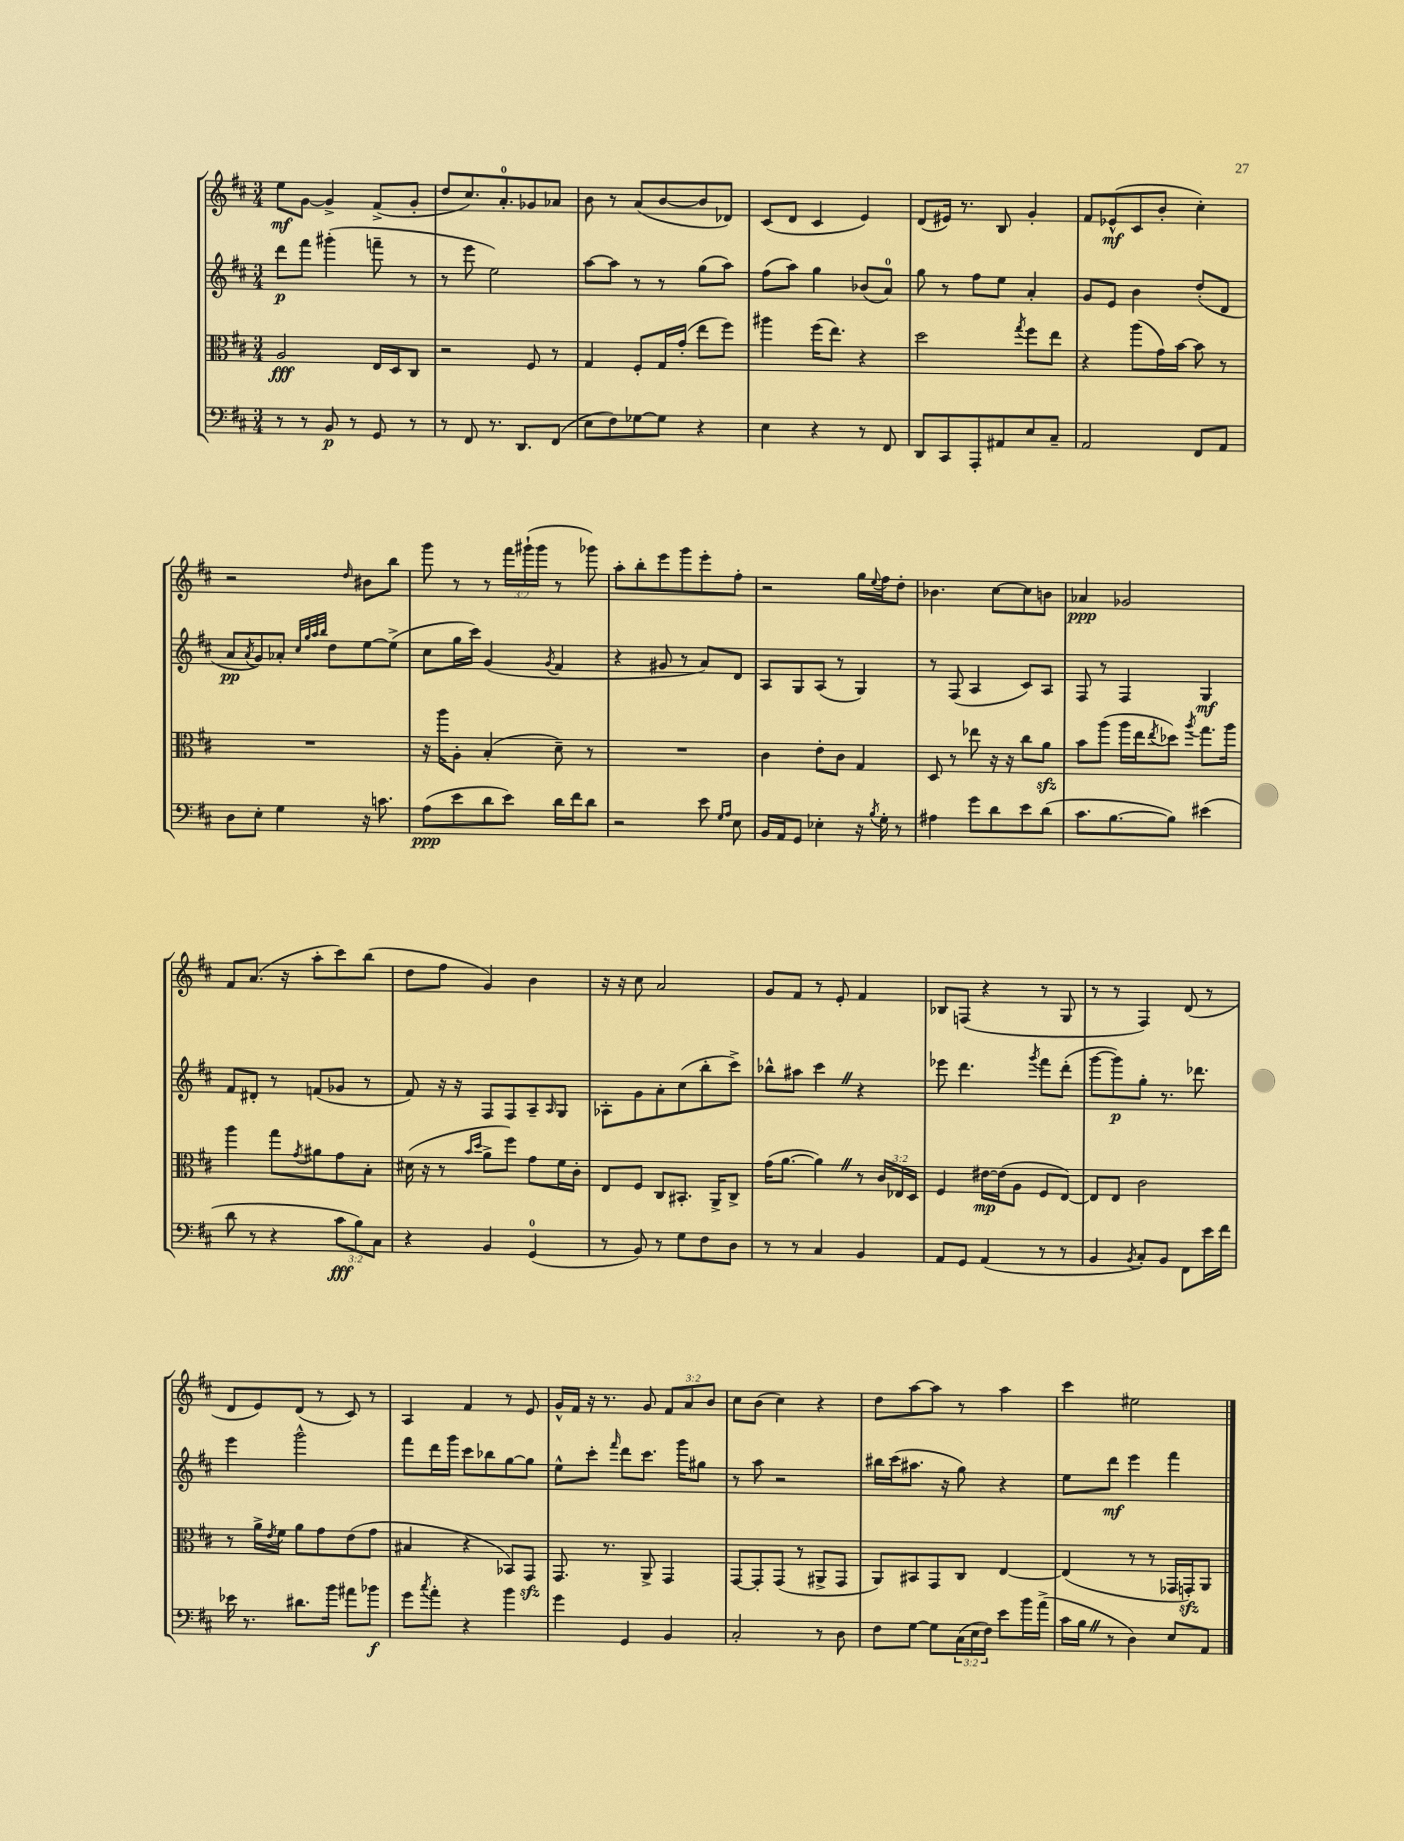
<<
\new StaffGroup <<
\new Staff = "s0" {
    \clef treble \key d \major \numericTimeSignature \time 3/4 \override Staff.TupletNumber.text = #tuplet-number::calc-fraction-text
    e''8\mf g'8~ g'4-> fis'8->( g'8-. |
    d''8 cis''8.) a'8.-0-. ges'8 aes'8 |
    b'8 r8 a'8( b'8~ b'8 des'8) |
    cis'8( d'8 cis'4 e'4) |
    d'8( eis'16) r8. b8 g'4-. |
    fis'8 ees'8-^\mf( cis'8 b'8-. cis''4-.) |
    r2 \grace { d''16 } bis'8 b''8 |
    g'''8 r8 r8 \tuplet 3/2 { fis'''16 gis'''16-!( gis'''16 } r8 ges'''8) |
    a''8-. b''8-. e'''8 g'''8 e'''8-. fis''8-. |
    r2 g''16 \appoggiatura { e''8 } fis''16 d''8-. |
    bes'4. cis''8~ cis''8 b'8 |
    aes'4\ppp ges'2 |
    fis'8 a'8.( r16 a''8-. cis'''8) b''8( |
    d''8 fis''8 g'4) b'4 |
    r16 r16 cis''8 a'2 |
    g'8 fis'8 r8 e'8-. fis'4 |
    bes8 f8( r4 r8 g8 |
    r8 r8 fis4) d'8( r8 |
    d'8 e'8) d'8( r8 cis'8) r8 |
    a4 fis'4 r8 e'8 |
    g'16-^ fis'16 r16 r8. g'8 \tuplet 3/2 { fis'8 a'8 b'8 } |
    cis''8 b'8( cis''4) r4 |
    d''8 a''8~ a''8 r8 a''4 |
    cis'''4 eis''2 \bar "|." |
}
\new Staff = "s1" {
    \clef treble \key d \major \numericTimeSignature \time 3/4
    d'''8\p fis'''8 gis'''4-.( f'''8-- r8 |
    r8 e'''8 e''2) |
    a''8~ a''8 r8 r8 g''8( a''8) |
    fis''8( a''8) g''4 bes'8( a'8-0) |
    g''8 r8 fis''8 e''8 a'4-. |
    g'8 e'8 b'4 d''8-.( d'8 |
    a'8\pp \acciaccatura { a'8 } g'8) aes'8-. \grace { cis''32 g''32 a''32 b''32 } d''8 e''8~ e''8->( |
    cis''8 g''16 cis'''16) g'4( \acciaccatura { g'8 } fis'4 |
    r4 gis'8 r8 a'8) d'8 |
    a8 g8 a8( r8 g4) |
    r8 fis8( a4 cis'8) a8 |
    fis8 r8 fis4 g4\mf |
    fis'8 dis'8-. r8 f'8( ges'8 r8 |
    fis'8) r16 r16 fis8 fis8 a8-- \grace { a16 } g8 |
    aes8-. g'8 a'8-. cis''8( b''8-. cis'''8->) |
    bes''8-^ ais''8 cis'''4 \once \override BreathingSign.text = \markup { \musicglyph "scripts.caesura.straight" } \breathe r4 |
    ees'''8 d'''4. \acciaccatura { g'''8 } fis'''8 d'''8-.( |
    g'''8~ g'''8\p) g''8-. r8. des'''8. |
    e'''4 g'''2-^ |
    fis'''8 d'''16 g'''16 cis'''8 bes''8 g''8~ g''8 |
    e''8-^ cis'''8-. \grace { fis'''16 } d'''8 cis'''8. g'''16 gis''8 |
    r8 a''8 r2 |
    bis''16 cis'''16( ais''8. r16 g''8) r4 |
    e''8 d'''8\mf e'''4 fis'''4 \bar "|." |
}
\new Staff = "s2" {
    \clef alto \key d \major \numericTimeSignature \time 3/4 \override Staff.TupletNumber.text = #tuplet-number::calc-fraction-text
    a2\fff e16 d16 cis8 |
    r2 fis8 r8 |
    g4 fis8-. g16 g'16-.( e''8 fis''8) |
    ais''4 fis''16( e''8.) r4 |
    d''2 \acciaccatura { g''8 } fis''8 e''8 |
    r4 a''8( g'16) b'16~ b'8 r8 |
    R2. |
    r16 a''16 a8-. b4-.( d'8--) r8 |
    R2. |
    cis'4 e'8-. cis'8 g4 |
    d8 r8 ees''8 r16 r16 cis''8 a'8\sfz |
    b'8 a''8( a''16 e''16 \acciaccatura { e''8 } des''8) \acciaccatura { a''8 } g''8. a''16 |
    a''4 g''8 \acciaccatura { g'8 } ais'8 g'8 b8-. |
    dis'16( r16 r8 \grace { b'16 d''16 } a'8-> fis''8) g'8 fis'16 cis'16-. |
    e8 fis8 cis8 bis,8.-. a,16-> cis8-> |
    g'16( a'8.~ a'4) \once \override BreathingSign.text = \markup { \musicglyph "scripts.caesura.straight" } \breathe r8 \tuplet 3/2 { cis'16 ees16 d16 } |
    fis4 eis'16~\mp eis'16( a8 fis8 e8~) |
    e8 e8 cis'2 |
    r8 a'16-> \acciaccatura { e'8 } fis'16 a'8 g'8 e'8( g'8 |
    bis4 r4 bes,8) g,8\sfz |
    g,8. r8. a,8-> g,4 |
    g,8~ g,8-. g,8( r8 ais,8-> g,8 |
    a,8) bis,8 g,8 cis8 e4~ |
    e4( r8 r8 ges,16 g,16-.\sfz) a,8 \bar "|." |
}
\new Staff = "s3" {
    \clef bass \key d \major \numericTimeSignature \time 3/4 \override Staff.TupletNumber.text = #tuplet-number::calc-fraction-text
    r8 r8 b,8\p r8 g,8 r8 |
    r8 fis,8 r8. d,8. fis,8( |
    e8 fis8) ges8~ ges8 r4 |
    e4 r4 r8 fis,8 |
    d,8 cis,8 a,,8-. ais,8 e8 cis8-- |
    a,2 fis,8 a,8 |
    d8 e8-. g4 r16 c'8. |
    a8\ppp( e'8 d'8 e'8) d'16 fis'16 d'8 |
    r2 e'8 \grace { g16 a16 } e8 |
    b,16 a,16 g,8 ees4-. r16 \acciaccatura { b8 } g16-. r8 |
    ais4 g'8 d'8 e'8 d'8( |
    cis'8. b8.~ b8) eis'4( |
    d'8 r8 r4 \tuplet 3/2 { cis'8\fff b8) cis8 } |
    r4 b,4 g,4-0( |
    r8 b,8) r8 g8 fis8 d8 |
    r8 r8 cis4 b,4 |
    a,8 g,8 a,4( r8 r8 |
    b,4 \acciaccatura { b,8 } cis8-.) b,8 fis,8 e'16 fis'16 |
    ees'16 r8. dis'8. b'16 ais'8 bes'8\f |
    g'8 \acciaccatura { cis''8 } a'8-. r4 b'4 |
    g'4 g,4 b,4 |
    cis2-. r8 d8 |
    fis8 g8~ g8 \tuplet 3/2 { cis16( e16 fis16) } e'8 b'16 a'16->( |
    cis'16 b16 \once \override BreathingSign.text = \markup { \musicglyph "scripts.caesura.straight" } \breathe r8 d4) e8 a,8 \bar "|." |
}
>>
>>
\layout { \context { \Score \remove "Bar_number_engraver" } }
